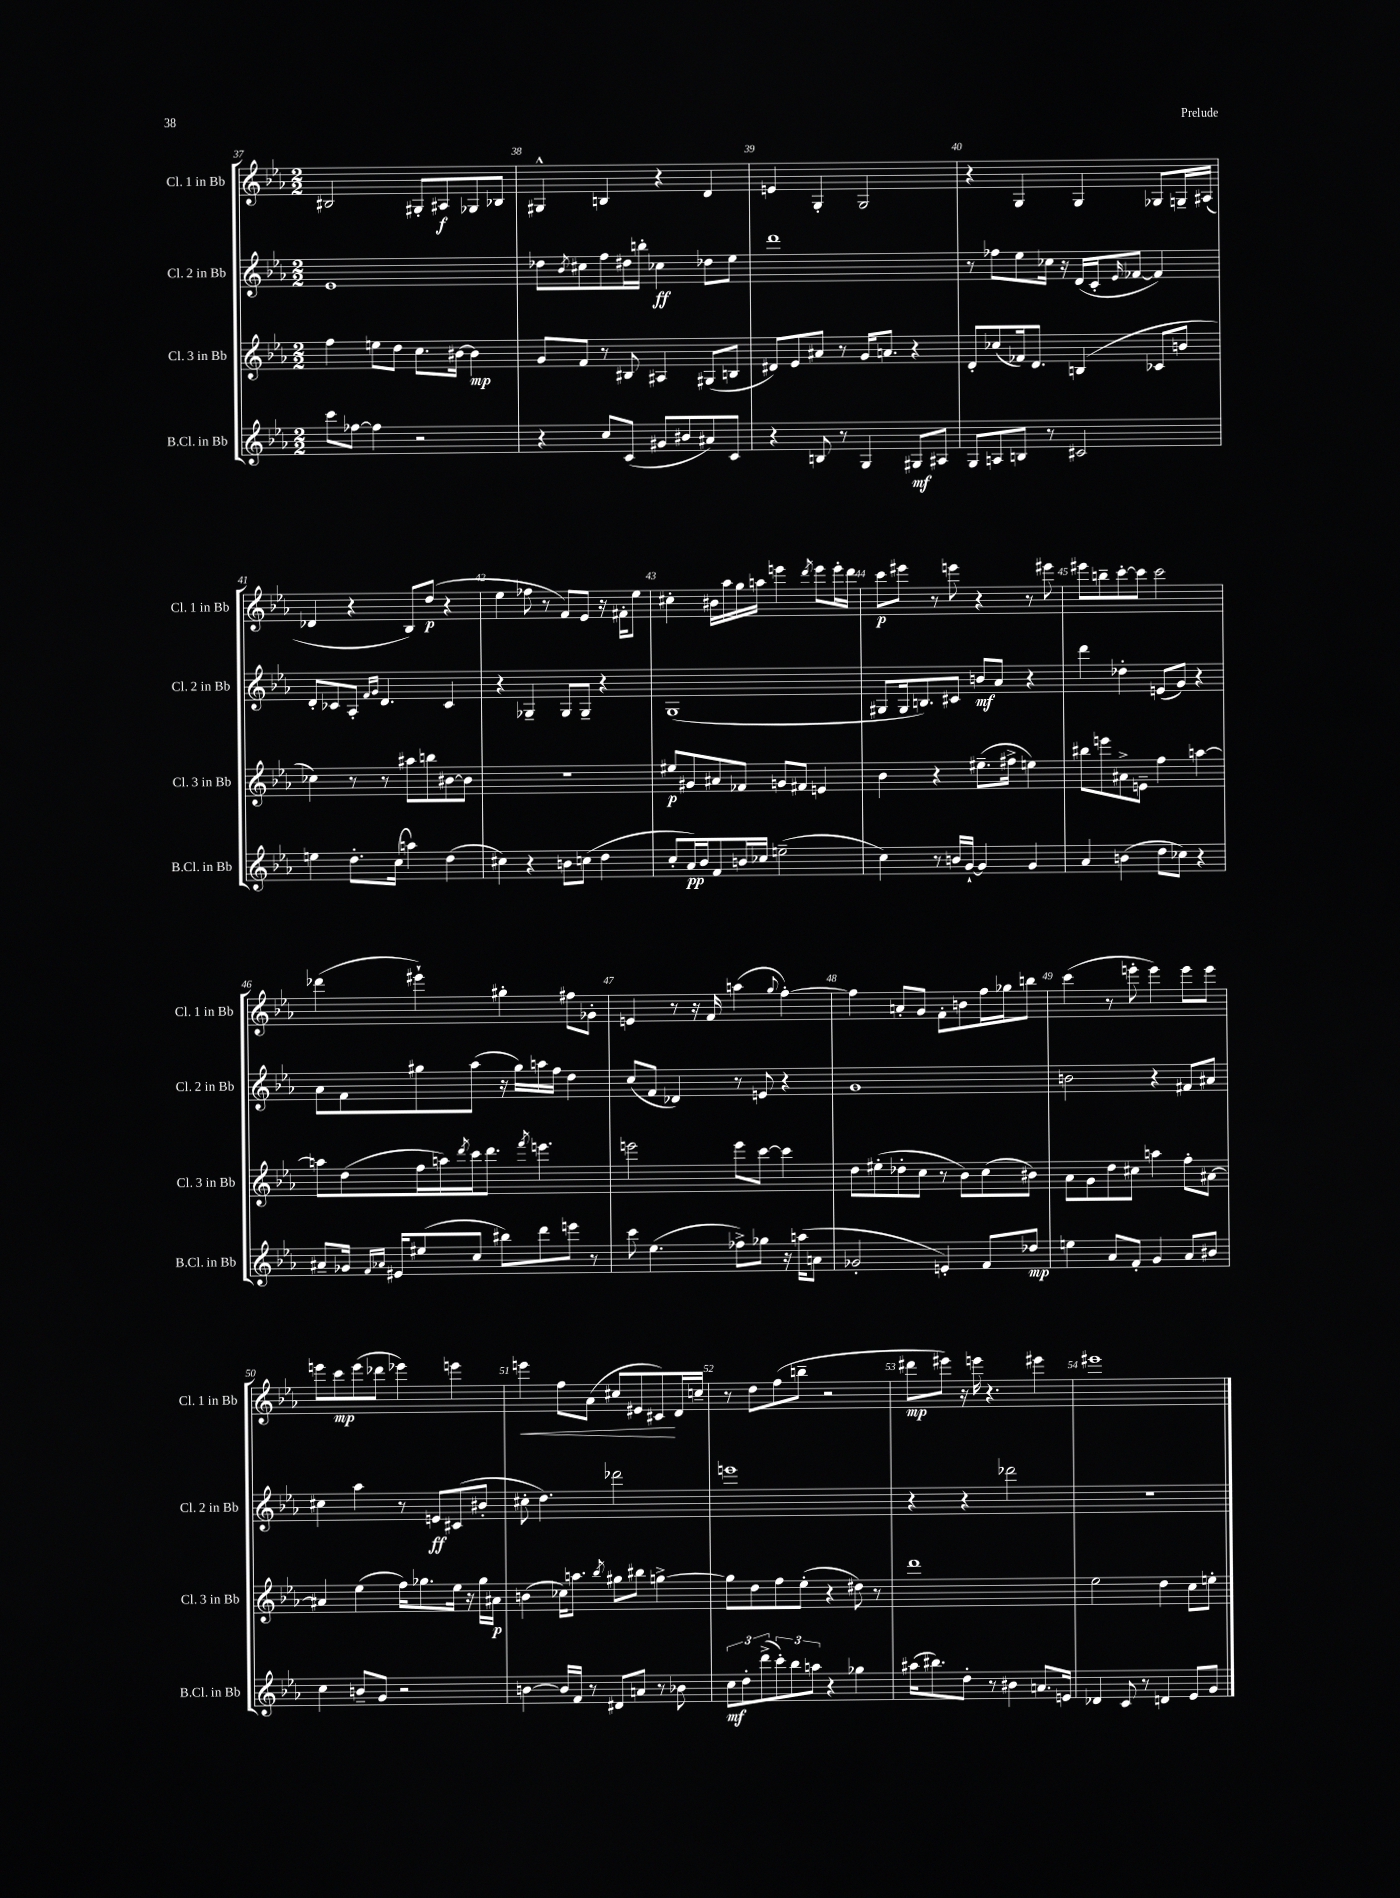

**kern	**kern	**kern	**kern
*staff4	*staff3	*staff2	*staff1
*clefG2	*clefG2	*clefG2	*clefG2
*k[b-e-a-]	*k[b-e-a-]	*k[b-e-a-]	*k[b-e-a-]
*M2/2	*M2/2	*M2/2	*M2/2
8ccc\L	4ff\	1e-	2B#/
[8ff-\J	.	.	.
4ff-\]	8ee\L	.	.
.	8dd\J	.	.
2r	8.cc\L	.	8G#'/L
.	.	.	8A#/
.	[16b#\Jk	.	.
.	4b#\]	.	8G-/
.	.	.	8B-/J
=	=	=	=
4r	8g/L	8dd-\L	4G#^^/
.	.	8qb-/	.
.	8f/J	8cc#\	.
8cc/L	8r	8ff\	4B/
(8c/J	8B#/	16dd#\L	.
.	.	16bb'\JJ	.
8g#/L	4A#/	4cc-\	4r
8b#/	.	.	.
8a#/)	(8G#/L	8dd-\L	4d/
8c/J	8B/J	8ee-\J	.
=	=	=	=
4r	8d#/L)	1ddd	4e/
.	8e-/	.	.
8B/	8a#/J	.	4G'/
8r	8r	.	.
4G/	16g/LK	.	2G/
.	8.a/J	.	.
8G#/L	4r	.	.
8A#/J	.	.	.
=	=	=	=
8G/L	8d'/L	8r	4r
8A/	(8cc-/	8ff-\L	.
8B/J	16f-/k)	8ee-\	4G/
.	8.d/J	.	.
8r	.	16cc-\Jk	.
.	.	16r	.
2c#/	(4B/	(16d/LL	4G/
.	.	16c'/J	.
.	.	16qqe-/	.
.	.	[8f-/J	.
.	8c-/L	4f-/])	8G-/L
.	8b/J	.	16G~/L
.	.	.	(16A#/JJ
=	=	=	=
4ee\	4cc-\)	8d'/L	4d-/
.	.	8c-/	.
8.dd'\L	8r	8A-'/J	4r
.	.	16qqf/LL	.
.	.	16qqg/JJ	.
.	8r	4.d/	.
(16cc\Jk	.	.	.
4aa\)	8aa#\L	.	8B-/L)
.	8bb\	.	(8dd/J
(4dd\	[8b#\	4c-/	4r
.	8b#\]J	.	.
=	=	=	=
4cc#\)	1r	4r	4ee-\
4r	.	4G-~/	8ff-\
.	.	.	8r
8b\L	.	8G-/L	8f/L)
(8cc\J	.	8G-~/J	8e-/J
4dd\	.	4r	16r
.	.	.	16f#'\LK
.	.	.	8ee-\J
=	=	=	=
8cc'/L	8ee#/L	(1G	4cc#'\
16a-/L)	8g#/	.	.
16b-/J	.	.	.
8f/	8a#/	.	16b#\LL
.	.	.	16aa-\
16b/L	8f-/J	.	16gg\
16cc-/JJ	.	.	16aa\JJ
(2ee~\	8g/L	.	4eee\
.	8f#/J	.	.
.	.	.	8qddd/
.	4e/	.	8eee\L
.	.	.	16eee'\L
.	.	.	16ddd\JJ
=	=	=	=
4cc\)	4b-\	8G#/L	8ccc\L
.	.	16G#/k	8eee#\J
.	.	8.B/)	.
8r	4r	.	8r
16b/LL	.	8c#/J	8eee\
[16g`/JJ	.	.	.
4g/]	(8.ee#~\L	8b/L	4r
.	.	8a-/J	.
.	16ff#^\Jk	.	.
4g/	4ee\)	4r	8r
.	.	.	8eee#\
=	=	=	=
4a-/	8bb#\L	4ddd\	8eee#\L
.	8eee\	.	8bb~\
(4b\	8a#^\	4dd-'\	[8ccc'\
.	8e~\J	.	8ccc\]J
8dd\L	4ff\	(8e/L	2ccc\
8cc-\J)	.	8g/J)	.
4r	[4aa\	4r	.
=	=	=	=
8a#~/L	8aa\]L	8a-\L	(4ddd-\
16g-/Jk	(8dd\	8f\	.
16qqf/LL	.	.	.
16qqa-/JJ	.	.	.
16e#/LK	.	.	.
(8ee#/	16ff\L	8gg#\	4eee#`\)
.	16aa\)	.	.
.	8qddd/	.	.
8cc/J	16ccc\J	(8aa-\J	.
.	8.ddd\J	.	.
8bb#\L)	.	16r	4gg#'\
.	.	16gg#\LL)	.
.	8qfff/	.	.
8ddd\	4.eee\	16aa\	.
.	.	16ff\JJ	.
8eee\J	.	4dd\	8ff#\L
8r	.	.	8g-'\J
=	=	=	=
8ccc\	2eee\	(8cc/L	4e/
(4.ee-\	.	8f/J	.
.	.	4d-/)	8r
.	.	.	16r
.	.	.	16f/
8ff-^\L)	8eee\L	8r	(4aa\
8gg-\J	[8ccc\J	8e/	.
.	.	.	8qqgg/
16r	4ccc\]	4r	[4ff'\)
(16aa\LK	.	.	.
8a\J	.	.	.
=	=	=	=
2g-'/	8dd\L	1g	4ff\]
.	(8ee#'\	.	.
.	8dd-'\	.	8a'/L
.	8cc\J	.	8g/J
4e'/)	8r	.	8f'\L
.	8b-\L)	.	8b\
8f/L	(8cc\	.	16ff\L
.	.	.	16gg-\J
8dd-/J	8b#\J)	.	8bb\J
=	=	=	=
4ee\	8a-\L	2b\	(4ccc\
.	8g\	.	.
8a-/L	8dd\	.	8r
8f'/J	8cc#\J	.	8eee'\
4g/	4aa\	4r	4eee\)
8a-/L	8ff'\L	8f#/L	8eee\L
8b#/J	[8a#\J	8a#/J	8eee\J
=	=	=	=
4cc\	4a#/]	4cc#\	8eee\L
.	.	.	8ccc\
8b~/L	(4ee-\	4aa-\	(8eee\
8g/J	.	.	8ddd-\J
2r	16ff\LK)	8r	4eee-\)
.	8.gg-\	.	.
.	.	8e/L	.
.	16ee-\Jk	(8c#/	4eee\
.	16r	.	.
.	16gg-\LL	8b#'/J	.
.	16a#\JJ	.	.
=	=	=	=
[4b\	(4b\	8cc#'\	4eee\
.	.	4.dd\)	.
16b/]LL	16cc-\LK)	.	8ff\L
16f/JJ	8.aa\J	.	.
8r	.	.	(8a-\J
.	8qbb-/	.	.
8d#/L	8gg#\L	2ddd-\	8cc#/L
8a/J	8bb#\J	.	8e#/
8r	[4gg^\	.	8c#/)
8b-\	.	.	16d/L
.	.	.	16cc~/JJ
=	=	=	=
12cc\L	8gg\]L	1eee	8r
12dd'\	.	.	.
.	8dd\	.	8dd\L
(12ddd^\	.	.	.
12ccc'\)	8ff\	.	(8ff\
12bb-\	.	.	.
.	(8ee-'\J	.	8bb~\J
12aa\J	.	.	.
4r	4r	.	2r
4gg-\	8dd#\)	.	.
.	8r	.	.
=	=	=	=
(16aa#\LK	1ddd	4r	8ddd#\L
8.bb#\)	.	.	.
.	.	.	8eee#\J)
8dd'\J	.	4r	16r
.	.	.	16eee\
8r	.	.	4.r
4b#\	.	2ddd-\	.
8.a/L	.	.	4eee#\
16e/Jk	.	.	.
=	=	=	=
4d-/	2ee-\	1r	1eee#
8c/	.	.	.
8r	.	.	.
4d/	4dd\	.	.
8e-/L	8cc\L	.	.
8g/J	8ee'\J	.	.
==	==	==	==
*-	*-	*-	*-
